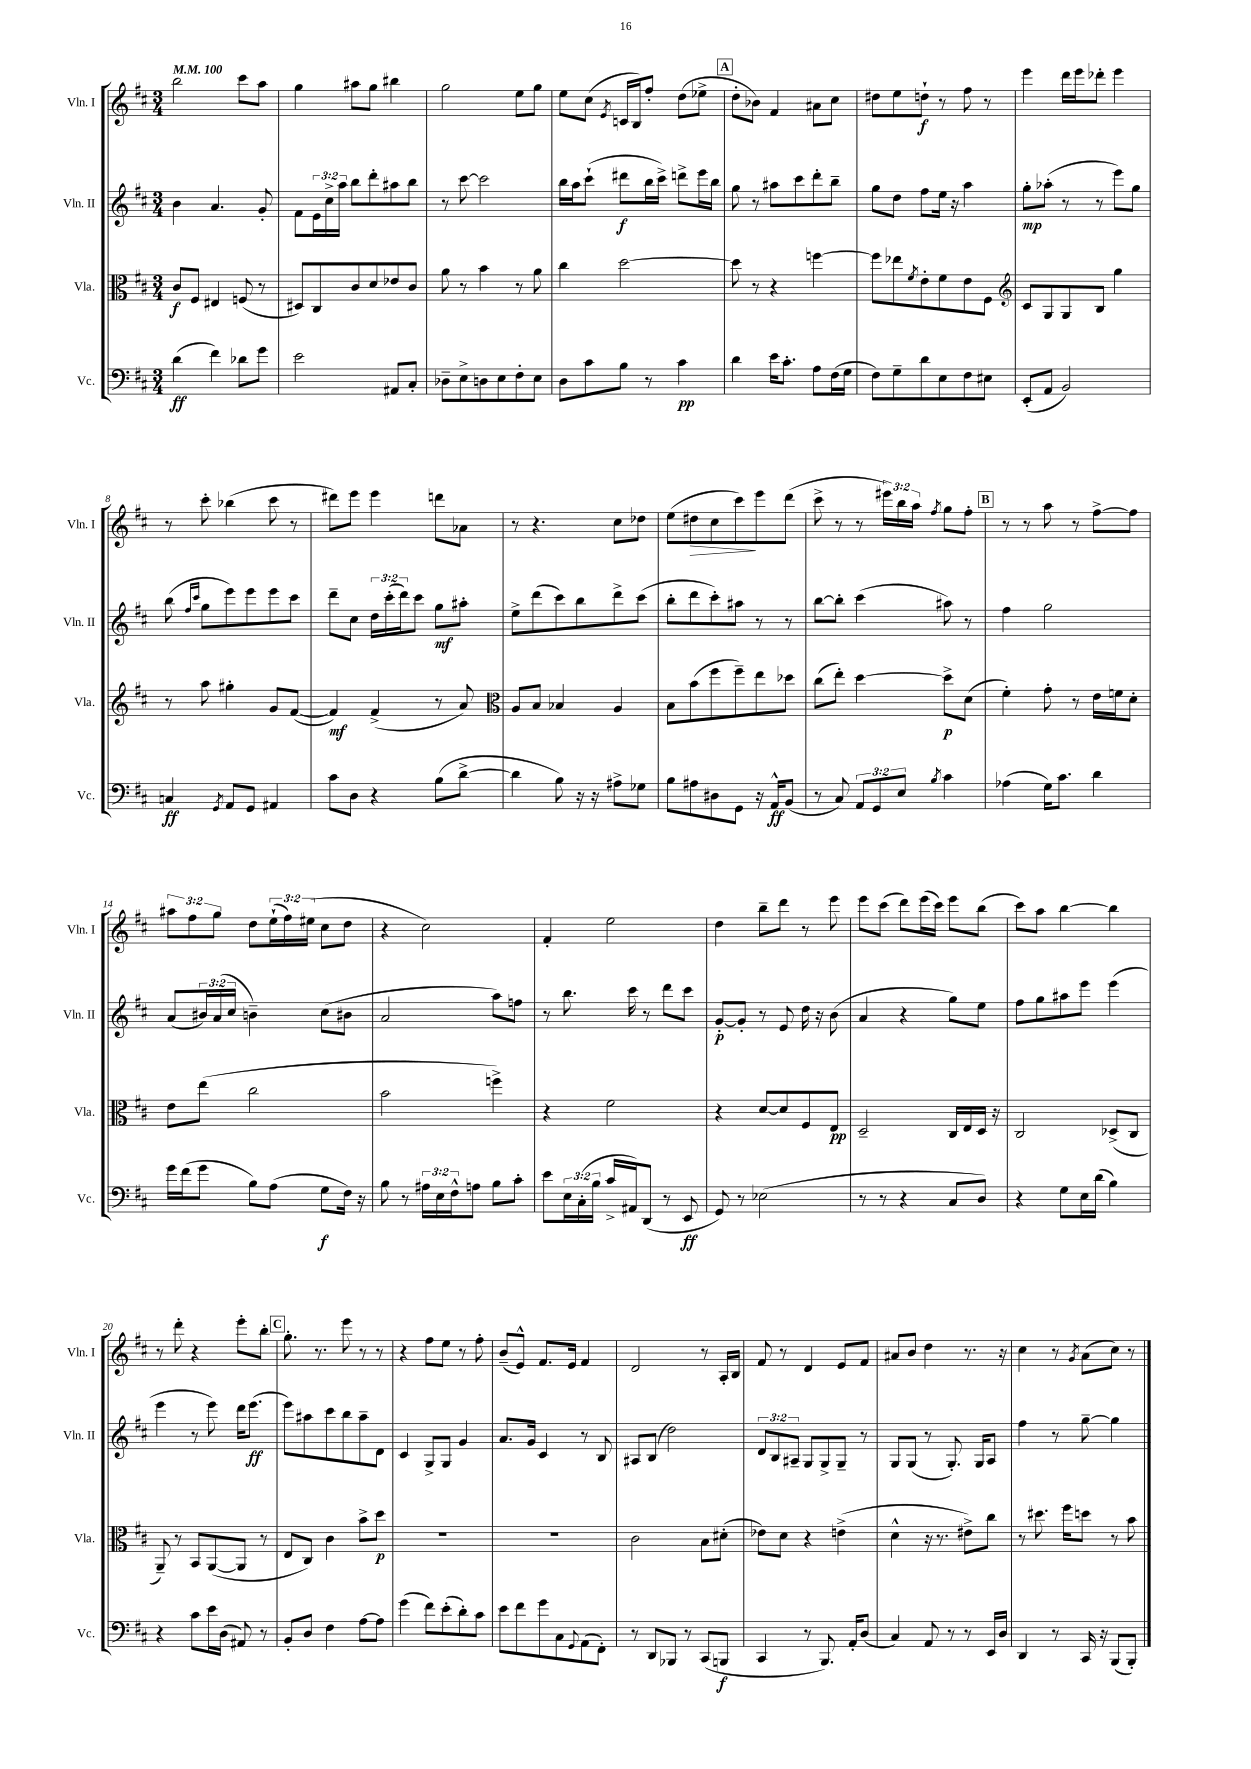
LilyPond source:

<<
\new StaffGroup <<
\new Staff = "s0" \with { instrumentName = "Vln. I" shortInstrumentName = "Vln. I" } {
    \clef treble \key d \major \numericTimeSignature \time 3/4 \override Staff.TupletNumber.text = #tuplet-number::calc-fraction-text \tempo 4 = 100
    b''2 cis'''8 a''8 |
    g''4 ais''8 g''8 bis''4 |
    g''2 e''8 g''8 |
    e''8 cis''8( \acciaccatura { e'8 } c'16 b16) fis''8-. d''8( ees''8-> |
    \mark \markup { \box "A" } d''8-. bes'8) fis'4 ais'8 cis''8 |
    dis''8 e''8 d''8-!\f r8 fis''8 r8 |
    e'''4 d'''16 e'''16 des'''8-. e'''4 |
    r8 cis'''8-. bes''4( cis'''8 r8 |
    dis'''8) e'''8 e'''4 d'''8 aes'8 |
    r8 r4. cis''8 des''8 |
    e''8( dis''8\> cis''8 cis'''8\!) e'''8 d'''8( |
    cis'''8-> r8 r8 \tuplet 3/2 { eis'''16) b''16 a''16 } \acciaccatura { fis''8 } g''8 fis''8-. |
    \mark \markup { \box "B" } r8 r8 a''8 r8 fis''8~-> fis''8 |
    \tuplet 3/2 { ais''8 fis''8 g''8 } d''8 \tuplet 3/2 { e''16-!( fis''16) eis''16( } cis''8 d''8 |
    r4 cis''2) |
    fis'4-. e''2 |
    d''4 b''8-- d'''8 r8 e'''8 |
    e'''8 cis'''8( d'''8) e'''16( cis'''16) e'''8 b''8( |
    cis'''8) a''8 b''4~ b''4 |
    r8 d'''8-. r4 e'''8-. b''8-. |
    \mark \markup { \box "C" } g''8.-. r8. e'''8 r8 r8 |
    r4 fis''8 e''8 r8 fis''8-. |
    b'8--( e'8-^) fis'8. e'16 fis'4 |
    d'2 r8 a16-. b16 |
    fis'8 r8 d'4 e'8 fis'8 |
    ais'8 b'8 d''4 r8. r16 |
    cis''4 r8 \acciaccatura { g'8 } a'8( cis''8) r8 \bar "|." |
}
\new Staff = "s1" \with { instrumentName = "Vln. II" shortInstrumentName = "Vln. II" } {
    \clef treble \key d \major \numericTimeSignature \time 3/4 \override Staff.TupletNumber.text = #tuplet-number::calc-fraction-text
    b'4 a'4. g'8-. |
    fis'8 \tuplet 3/2 { e'16 cis''16-> a''16 } b''8 d'''8-. ais''8 b''8 |
    r8 cis'''8~ cis'''2 |
    b''16 a''16 cis'''8-!( dis'''8\f b''16 cis'''16->) d'''8-> e'''16 b''16 |
    \mark \markup { \box "A" } g''8 r8 ais''8 cis'''8 d'''8-. b''8-- |
    g''8 d''8 fis''8 e''16 r16 a''4 |
    g''8-.\mp aes''8-.( r8 r8 e'''8) g''8 |
    b''8( \grace { fis''16 cis'''16 } g''8 e'''8) e'''8 e'''8 cis'''8 |
    d'''8-- cis''8 \tuplet 3/2 { d''16 cis'''16-.( d'''16) } cis'''8 g''8\mf ais''8-. |
    e''8-> d'''8( cis'''8) b''8 d'''8-> cis'''8( |
    b''8-. d'''8 cis'''8-.) ais''8 r8 r8 |
    b''8~ b''8-. cis'''4( ais''8) r8 |
    \mark \markup { \box "B" } fis''4 g''2 |
    a'8( \tuplet 3/2 { bis'16) a'16( cis''16 } b'4--) cis''8( bis'8 |
    a'2 a''8) f''8 |
    r8 b''8. cis'''16 r8 d'''8 cis'''8 |
    g'8~-.\p g'8-. r8 e'8 d''16 r16 b'8( |
    a'4 r4 g''8) e''8 |
    fis''8 g''8 ais''8 e'''8 e'''4( |
    e'''4 r8 e'''8) d'''16 e'''8.\ff( |
    \mark \markup { \box "C" } e'''8) ais''8 cis'''8 b''8 ais''8-- d'8 |
    cis'4 g8-> g8 g'4 |
    a'8. g'16 cis'4 r8 b8 |
    ais8 b8( d''2) |
    \tuplet 3/2 { d'8 b8 ais8-- } g8 g8-> g8-- r8 |
    g8 g8( r8 g8.-.) g16 a8 |
    fis''4 r8 g''8~-- g''4 \bar "|." |
}
\new Staff = "s2" \with { instrumentName = "Vla." shortInstrumentName = "Vla." } {
    \clef alto \key d \major \numericTimeSignature \time 3/4
    cis'8\f fis8 eis4 f8( r8 |
    dis8) cis8 cis'8 d'8 ees'8 cis'8 |
    a'8 r8 b'4 r8 a'8 |
    cis''4 d''2~ |
    \mark \markup { \box "A" } d''8 r8 r4 f''4~ |
    f''8 ees''8 \acciaccatura { fis'8 } e'8-. fis'8 e'8 fis8 |
    \clef treble cis'8 g8 g8 b8 g''4 |
    r8 a''8 gis''4-. g'8 fis'8~( |
    fis'4\mf) fis'4->( r8 a'8) |
    \clef alto a8 b8 bes4 a4 |
    b8 b'8( fis''8 fis''8--) e''8 des''8 |
    cis''8( e''8-.) d''4~ d''8->\p d'8( |
    \mark \markup { \box "B" } fis'4-.) g'8-. r8 e'16 f'16 d'8-. |
    e'8 e''8( cis''2 |
    b'2 f''4->) |
    r4 fis'2 |
    r4 d'8~ d'8 fis8 e8\pp |
    d2-- cis16 e16 d16 r16 |
    cis2 des8->( cis8 |
    a,8--) r8 b,8 a,8~( a,8 r8 |
    \mark \markup { \box "C" } e8 cis8) cis'4 b'8-> d''8\p |
    R2. |
    R2. |
    cis'2 b8 dis'8-.( |
    ees'8) d'8 r4 e'4->( |
    d'4-^ r16 r8. eis'8->) cis''8 |
    r8 dis''8. fis''16 d''8 r8 b'8 \bar "|." |
}
\new Staff = "s3" \with { instrumentName = "Vc." shortInstrumentName = "Vc." } {
    \clef bass \key d \major \numericTimeSignature \time 3/4 \override Staff.TupletNumber.text = #tuplet-number::calc-fraction-text
    d'4\ff( fis'4) des'8 g'8 |
    e'2 ais,8 cis8-. |
    des8-- e8-> d8 e8 fis8-. e8 |
    d8 cis'8 b8 r8 cis'4\pp |
    \mark \markup { \box "A" } d'4 e'16 cis'8.-. a8 fis16( g16 |
    fis8) g8-- d'8 e8 fis8 eis8 |
    e,8-.( a,8 b,2) |
    c4\ff \acciaccatura { g,8 } a,8 g,8 ais,4 |
    cis'8 d8 r4 b8( d'8~-> |
    d'4 b8) r16 r16 ais8-> ges8 |
    b8 ais8 dis8 g,8 r16 a,16-^\ff b,8( |
    r8 cis8) \tuplet 3/2 { a,8 g,8 e8 } \acciaccatura { b8 } cis'4 |
    \mark \markup { \box "B" } aes4( g16) cis'8. d'4 |
    g'16 fis'16( g'8 b8) a8( g8\f fis16) r16 |
    b8 r8 \tuplet 3/2 { ais16 e16 fis16-^ } a8 b8 cis'8-. |
    e'8 \tuplet 3/2 { e16 cis16-.( b16 } cis'16-> ais,16) d,8( r8 e,8\ff |
    g,8) r8 ees2( |
    r8 r8 r4 cis8 d8) |
    r4 g8 e16 d'16( b4) |
    r4 cis'8 e'16 d16( ais,8) r8 |
    \mark \markup { \box "C" } b,8-. d8 fis4 a8~ a8 |
    g'4( fis'8) e'8-.( d'8-.) cis'8 |
    e'8 fis'8 g'8 cis8 \appoggiatura { g,8 } a,8( fis,8-.) |
    r8 d,8 bes,,8 r8 cis,8( b,,8\f |
    cis,4 r8 b,,8.) a,16-. d8( |
    cis4) a,8 r8 r8 e,16 d16 |
    d,4 r8 cis,16 r16 b,,8( b,,8-.) \bar "|." |
}
>>
>>
